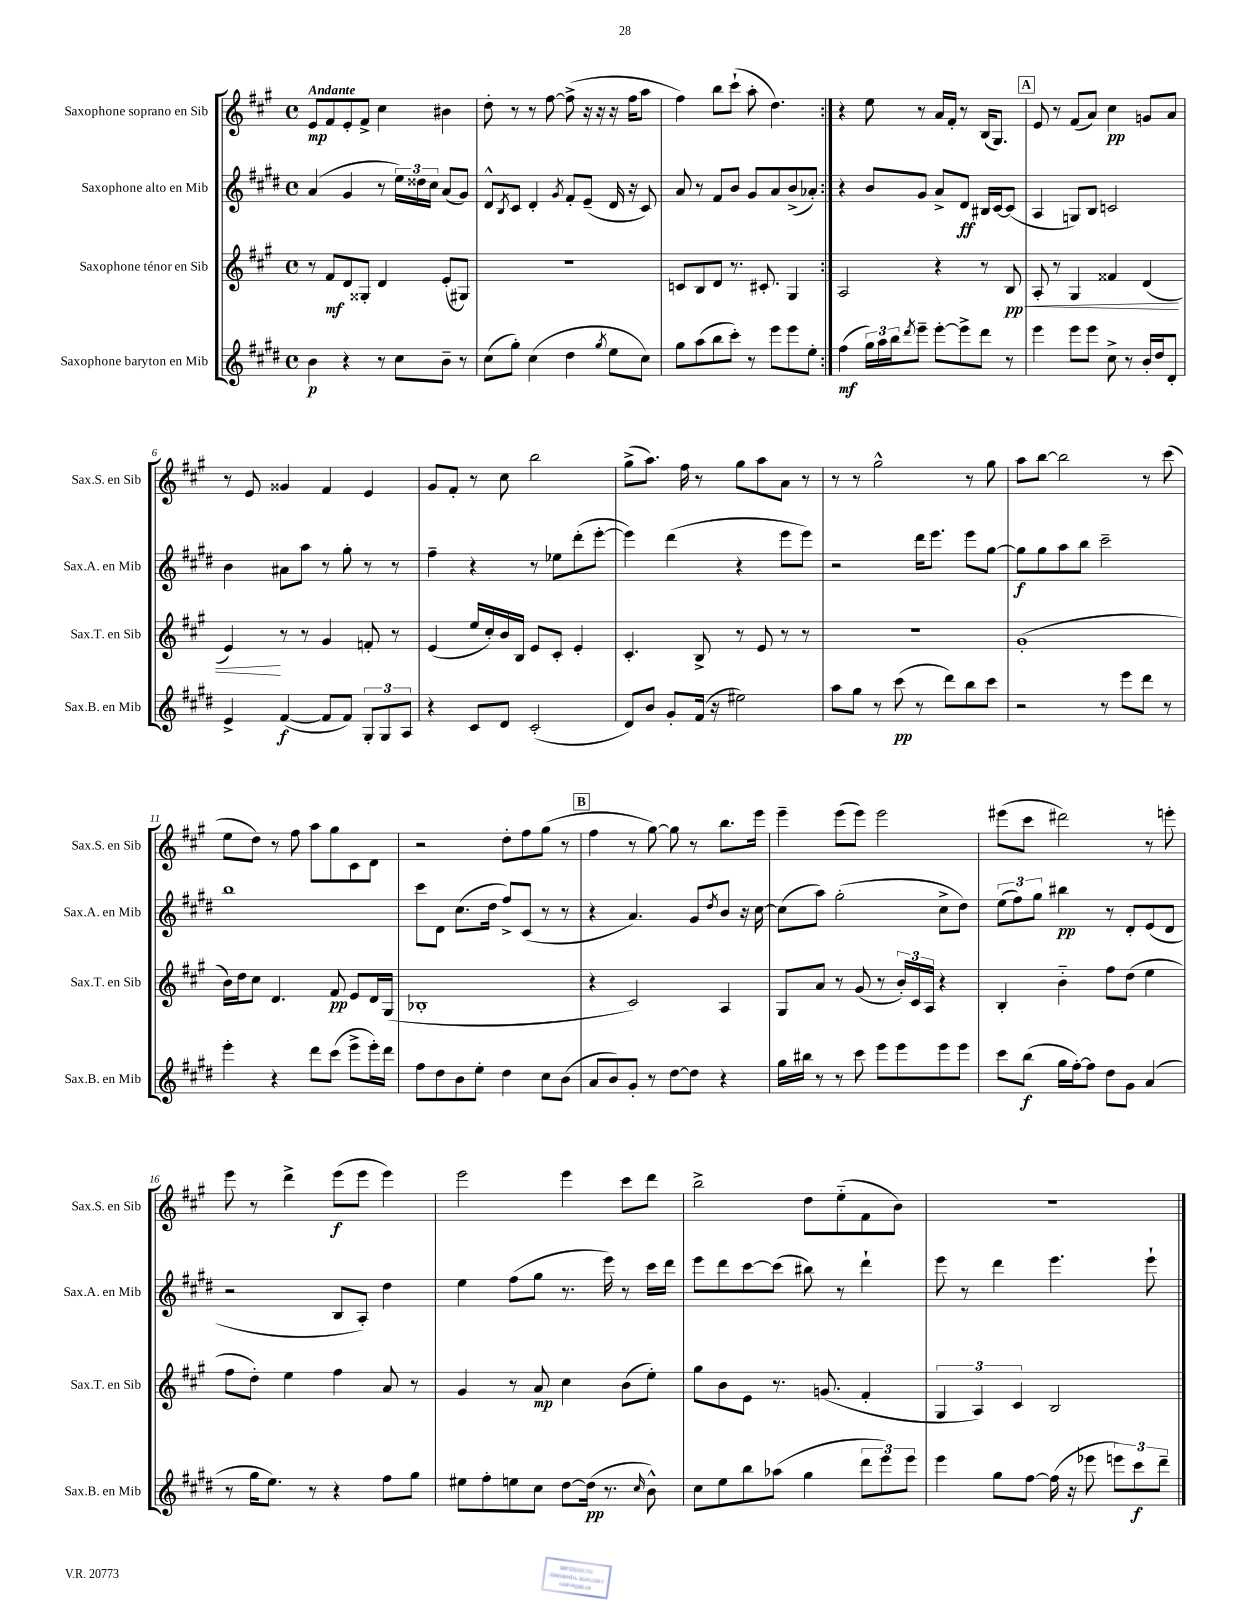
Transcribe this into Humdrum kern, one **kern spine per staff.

**kern	**kern	**kern	**kern
*staff4	*staff3	*staff2	*staff1
*clefG2	*clefG2	*clefG2	*clefG2
*k[f#c#g#d#]	*k[f#c#g#]	*k[f#c#g#d#]	*k[f#c#g#]
*M4/4	*M4/4	*M4/4	*M4/4
*met(c)	*met(c)	*met(c)	*met(c)
4b\	8r	(4a/	8e/L
.	8f#/L	.	8f#/
4r	8d/	4g#/	8e'/
.	8G##'/J	.	8f#^/J
8r	4d/	8r	4cc#\
8cc#\L	.	24ee\LL)	.
.	.	24dd##\	.
.	.	24cc#\JJ	.
8b~\J	(8e'/L	(8a/L	4b#\
8r	8G#/J)	8g#/J)	.
=	=	=	=
(8cc#\L	1r	8d#^^/L	8dd'\
.	.	8qB/	.
8gg#'\J)	.	8c#/J	8r
(4cc#\	.	4d#'/	8r
.	.	.	[8ff#\
.	.	8qg#/	.
4dd#\	.	8f#'/L	(8ff#^\]
.	.	(8e~/J	16r
.	.	.	16r
8qgg#/	.	.	.
8ee\L	.	16d#/	16r
.	.	16r	16ff#\LK
8cc#\J)	.	8c#/)	8aa\J
=	=	=	=
8gg#\L	8c/L	8a/	4ff#\)
(8aa\	8B/	8r	.
8bb\	8d/J	8f#/L	8bb\L
8ccc#'\J)	8.r	8b/J	(8ccc#`\J
8r	.	8g#/L	8aa'\
.	8.c#'/	.	.
8eee\L	.	8a/	4.dd\)
8eee\	4G#/	(8b^/	.
8ee'\J	.	8a-'/J)	.
=:|!	=:|!	=:|!	=:|!
(4ff#\	2A/	4r	4r
24gg#\LL)	.	8b/L	8ee\
24aa\	.	.	.
24bb\J	.	.	.
8qddd#/	.	.	.
8eee~\J	.	8g#/J	8r
[8eee'\L	4r	8a^/L	16a/LL
.	.	.	16f#'/JJ
8eee^\]	.	8d#/J	8r
8ddd#\J	8r	16B#/LL	(16B/LK
.	.	[16c#/J	8.G#/J)
8r	8B/	(8c#/]J	.
=	=	=	=
4eee\	8A'/	4A/	8e/
.	8r	.	8r
8eee\L	4G#/	8G/L)	(8f#/L
8eee\J	.	8B/J	8a/J)
8cc#^\	4f##/	2c/	4cc#\
8r	.	.	.
16b'/LL	(4d/	.	8g/L
16dd#/J	.	.	.
8d#'/J	.	.	8a/J
=	=	=	=
4e^/	4e/)	4b\	8r
.	.	.	8e/
([4f#/	8r	8a#\L	4g##/
.	8r	8aa\J	.
8f#/]L	4g#/	8r	4f#/
8f#/J)	.	8gg#'\	.
12G#'/L	8f'/	8r	4e/
12G#/	.	.	.
.	8r	8r	.
12A/J	.	.	.
=	=	=	=
4r	(4e/	4ff#~\	8g#/L
.	.	.	8f#'/J
8c#/L	16ee/LL	4r	8r
.	16cc#'/)	.	.
8d#/J	16b/	.	8cc#\
.	16B/JJ	.	.
(2c#'/	8e/L	8r	2bb\
.	8c#'/J	8ee-\L	.
.	4e'/	(8ddd#'\	.
.	.	[8eee'\J	.
=	=	=	=
8d#/L)	4.c#'/	4eee\])	(8gg#^\L
8b/J	.	.	8.aa\J)
8g#'/L	.	(4ddd#\	.
.	.	.	16ff#\
(16f#/Jk	8B^/	.	8r
16r	.	.	.
2ee#\)	8r	4r	8gg#\L
.	8e/	.	8aa\
.	8r	8eee\L	8a\J
.	8r	8eee\J)	8r
=	=	=	=
8aa\L	1r	2r	8r
8gg#\J	.	.	8r
8r	.	.	2gg#^^\
(8ccc#\	.	.	.
8r	.	16ddd#\LK	.
.	.	8.eee\J	.
8ddd#\L)	.	.	.
8bb\	.	8eee\L	8r
8ccc#\J	.	[8gg#\J	8gg#\
=	=	=	=
2r	(1g#'	8gg#\]L	8aa\L
.	.	8gg#\	[8bb\J
.	.	8aa\	2bb\]
.	.	8bb\J	.
8r	.	2ccc#~\	.
8eee\L	.	.	.
8ddd#\J	.	.	8r
8r	.	.	(8ccc#\
=	=	=	=
4eee'\	16b\LL)	1bb	8ee\L
.	16dd\J	.	.
.	8cc#\J	.	8dd\J)
4r	4.d/	.	8r
.	.	.	8ff#\
8ddd#\L	.	.	8aa\L
(8ccc#\J	8f#/	.	8gg#\
8eee^\L	8e/L	.	8c#\
16eee'\L)	16d/L	.	8d\J
16ddd#\JJ	(16G#/JJ	.	.
=	=	=	=
8ff#\L	1B-'	8ccc#\L	2r
8dd#\	.	8d#\J	.
8b\	.	(8.cc#\L	.
8ee'\J	.	.	.
.	.	16dd#\Jk	.
4dd#\	.	8ff#^/L)	8dd'\L
.	.	(8c#/J	8ff#\
8cc#\L	.	8r	(8gg#\J
(8b\J	.	8r	8r
=	=	=	=
8a/L	4r	4r	4ff#\
8b/)	.	.	.
8g#'/J	2c#/)	4.a/)	8r
8r	.	.	[8gg#\)
[8dd#\L	.	.	8gg#\]
8dd#\]J	.	8g#/L	8r
.	.	8qdd#/	.
4r	4A/	8b/J	8.bb\L
.	.	16r	.
.	.	[16cc#\	16eee\Jk
=	=	=	=
16gg#\LL	8G#/L	(8cc#\]L	4eee~\
16bb#\JJ	.	.	.
8r	8a/J	8aa\J)	.
8r	8r	(2gg#'\	(8eee\L
8ccc#\	(8g#/	.	8eee\J)
8eee\L	8r	.	2eee\
8eee\	24b'/LL)	.	.
.	24c#/	.	.
.	24A/JJ	.	.
8eee\	4r	8cc#^\L	.
8eee\J	.	8dd#\J)	.
=	=	=	=
8ccc#\L	4B'/	(12ee\L	(8eee#\L
.	.	12ff#\)	.
(8bb\J	.	.	8ccc#\J
.	.	12gg#\J	.
16gg#\LL	4b'~\	4bb#\	2ddd#\)
[16ff#'\J)	.	.	.
8ff#\]J	.	.	.
8dd#\L	8ff#\L	8r	.
8g#\J	(8dd\J	8d#'/L	.
(4a/	4ee\	(8e/	8r
.	.	8d#/J	8eee'\
=	=	=	=
8r	8ff#\L	2r	8eee\
16gg#\LK	8dd'\J)	.	8r
8.ee\J)	.	.	.
.	4ee\	.	4ddd^\
8r	.	.	.
4r	4ff#\	8B/L	(8eee\L
.	.	8A'/J)	8eee\J
8ff#\L	8a/	4dd#\	4eee\)
8gg#\J	8r	.	.
=	=	=	=
8ee#\L	4g#/	4ee\	2eee\
8ff#'\	.	.	.
8ee\	8r	(8ff#\L	.
8cc#\J	8a/	8gg#\J	.
[8dd#\L	4cc#\	8.r	4eee\
(16dd#\]Jk	.	.	.
8.r	.	16eee\)	.
.	(8b\L	8r	8ccc#\L
16qqcc#/	.	.	.
8b^^\)	8ee'\J)	16ccc#\LL	8ddd\J
.	.	16ddd#\JJ	.
=	=	=	=
8cc#\L	8gg#\L	8eee\L	2bb^\
8ee\	8b\	8ddd#\	.
8bb\	8e\J	[8ccc#\	.
(8aa-\J	8.r	(8ccc#\]J	.
4gg#\	.	8bb#\)	8dd\L
.	(8.g/	.	.
.	.	8r	(8ee'~\
12ddd#\L	4f#'/	4ddd#`\	8f#\
12eee\)	.	.	.
.	.	.	8b\J)
12eee\J	.	.	.
=	=	=	=
4eee\	6G#/	8eee\	1r
.	.	8r	.
.	6A/)	.	.
8gg#\L	.	4ddd#\	.
.	6c#/	.	.
[8ff#\J	.	.	.
(16ff#\]	2B/	4.eee\	.
16r	.	.	.
8eee-\	.	.	.
12eee\L)	.	.	.
12ccc#\	.	.	.
.	.	8eee`\	.
12ddd#~\J	.	.	.
==	==	==	==
*-	*-	*-	*-
